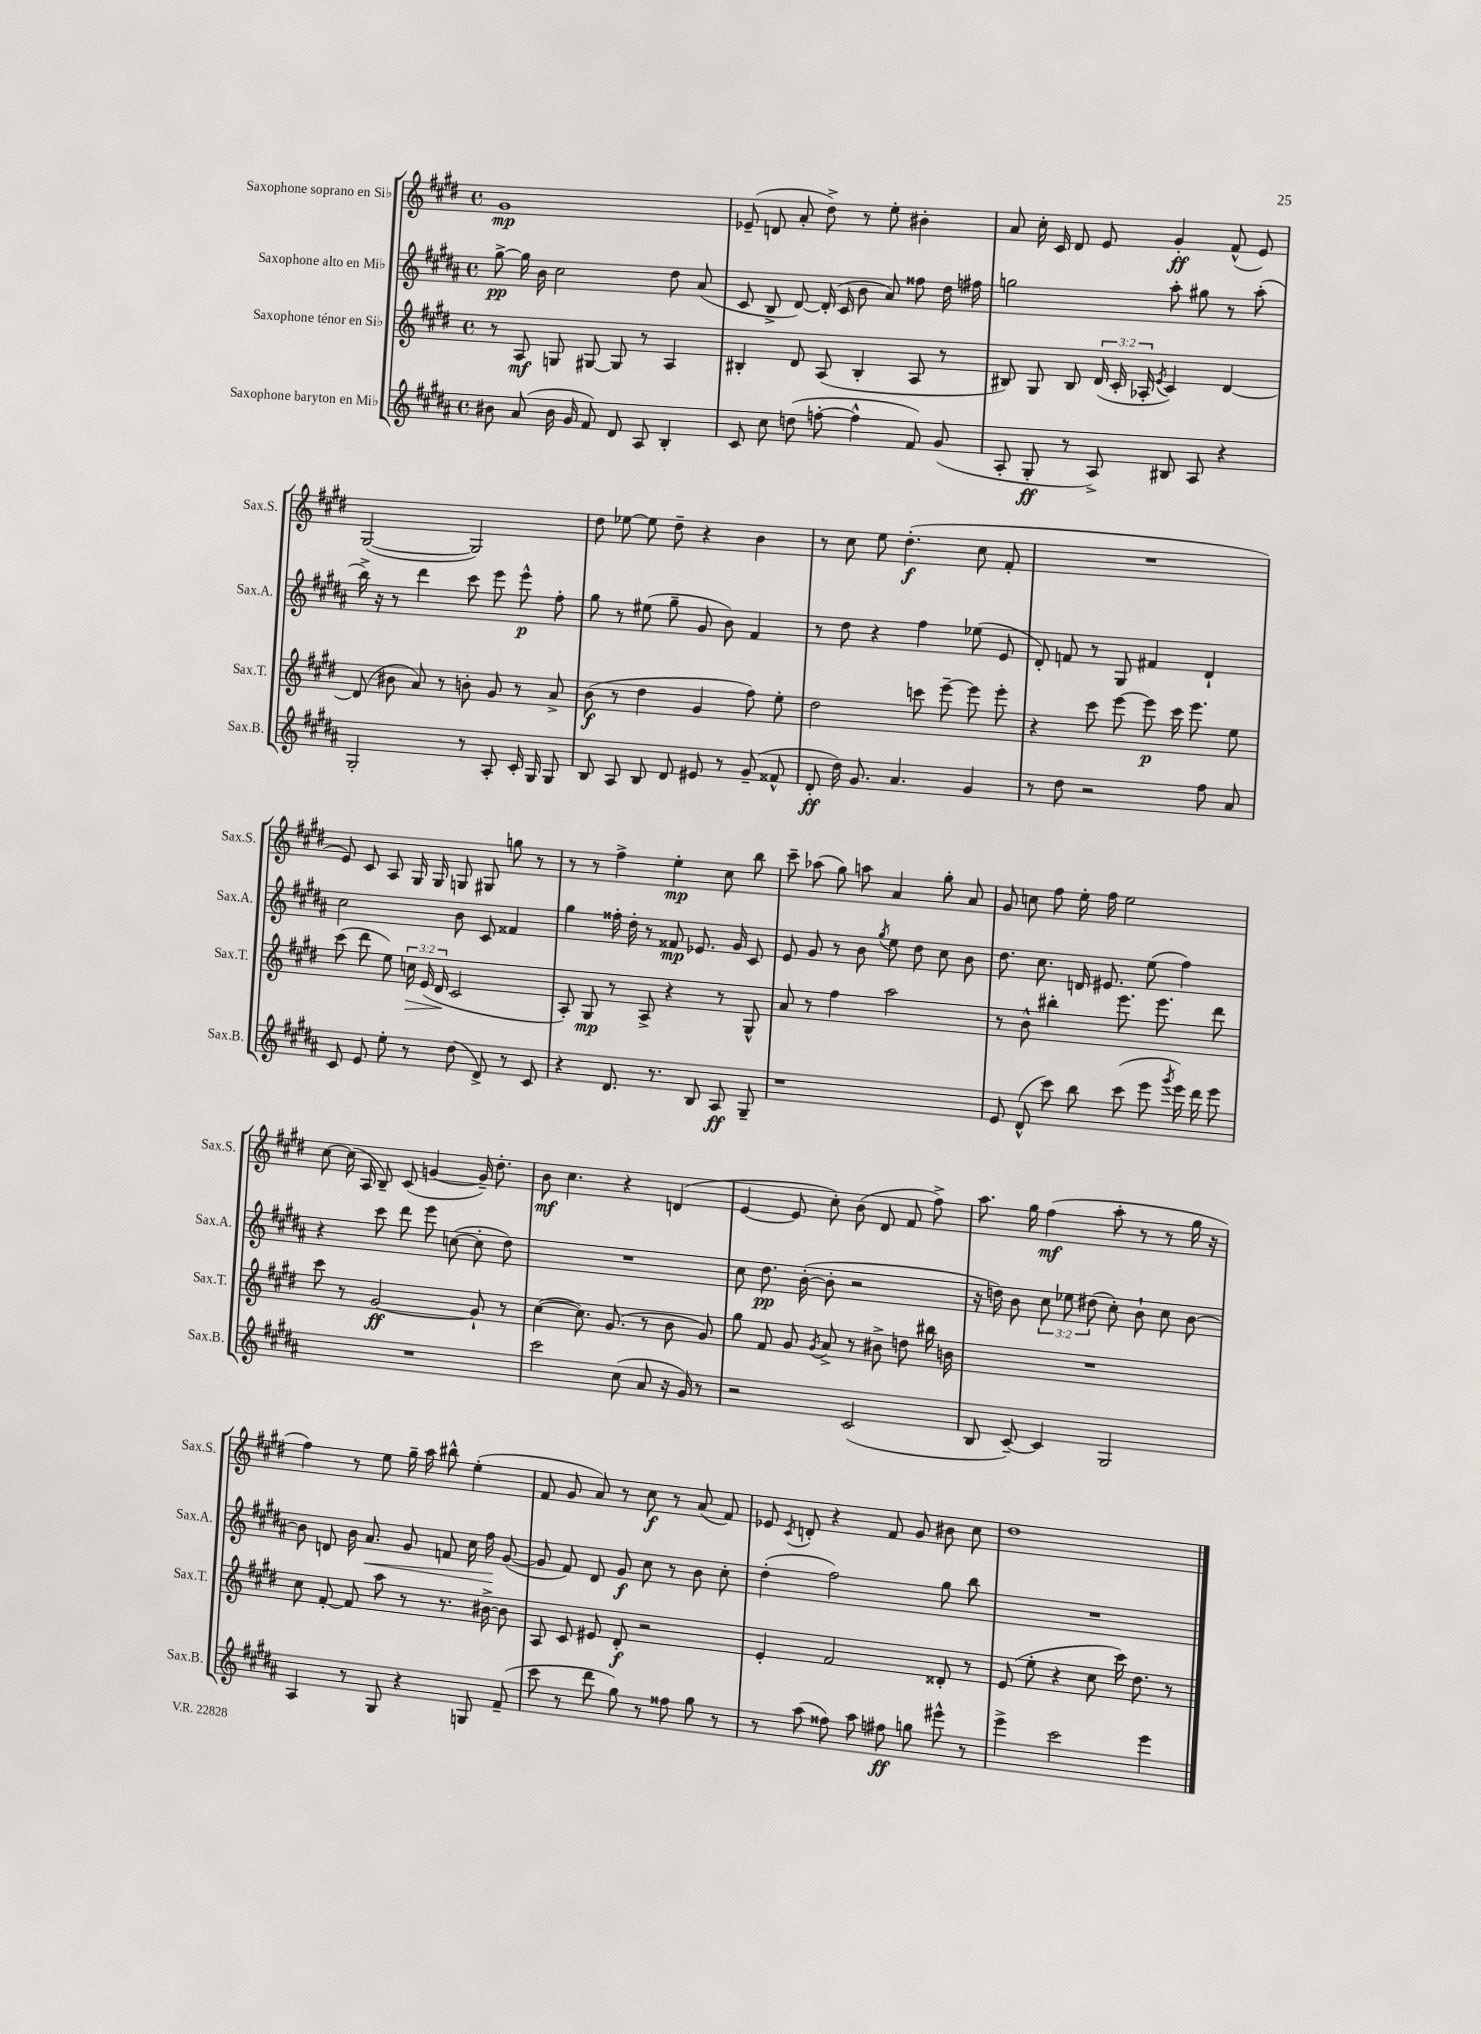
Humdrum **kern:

**kern	**kern	**kern	**kern
*staff4	*staff3	*staff2	*staff1
*clefG2	*clefG2	*clefG2	*clefG2
*k[f#c#g#d#a#]	*k[f#c#g#d#]	*k[f#c#g#d#a#]	*k[f#c#g#d#]
*M4/4	*M4/4	*M4/4	*M4/4
*met(c)	*met(c)	*met(c)	*met(c)
8b#\	8r	[8gg#^\	1g#
(8a#/	8A/	16gg#\]	.
.	.	16b\	.
16b#\	8G/	2cc#\	.
16g#/	.	.	.
8f#/)	[8G#/	.	.
8d#/	8G#/]	.	.
8A#/	8r	.	.
4B'/	4A/	8dd#\	.
.	.	(8a#/	.
=	=	=	=
8c#/	4B#'/	8c#/	(8e-~/
8cc#\	.	8B^/	8d/
(8dd\	8d#/	[8d#/)	8a'/
[8ff'\	(8A/	(16d#'/]	8dd#^\)
.	.	16c#/	.
4ff^^\]	4B#'/	8b\	8r
.	.	8a#/)	8ee'\
8f#/)	8A/	8ff##\	4b#'\
(8g#/	8r	16dd#\	.
.	.	16ff#\	.
=	=	=	=
8A#'/	8B#/)	2gg\	8a/
8G#'/	8G#/	.	16cc#'\
.	.	.	16c#/
8r	8B#/	.	8d#/
8A#^/)	(24d#/	.	8e/
.	24c#'/	.	.
.	24A-'/	.	.
.	8qe/	.	.
8B#/	4c#/)	8aa#'\	4g#'/
8A#/	.	8gg#\	.
4r	[4d#/	8r	(8f#^^/
.	.	(8aa#'\	8e/)
=	=	=	=
2G#'/	(8d#/]	16bb^\)	([2G#/
.	.	16r	.
.	8b#\	8r	.
.	8a/)	4ddd#\	.
.	8r	.	.
8r	8b'\	8ccc#\	2G#/])
8A#'/	8g#/	8eee\	.
16c#'/	8r	8eee^^\	.
16G#/	.	.	.
8G#/	8a^/	8ff#'\	.
=	=	=	=
8B/	(8b\	8gg#\	8dd#\
8A#/	8r	8r	[8ee-\
8B/	4dd#\	(8ee#\	8ee-\]
8d#/	.	8gg#~\	8dd#~\
8e#/	4g#/	8g#/	4r
8r	.	8b\)	.
(8g#~/	8ff#\)	4f#/	4b\
8f##^^/	8ee'\	.	.
=	=	=	=
8d#'/	2dd#\	8r	8r
16dd#\)	.	8dd#\	8cc#\
8.g#/	.	.	.
.	.	4r	8ee\
4.a#/	.	.	(4.dd#'\
.	8ccc\	4ff#\	.
.	[8eee~\	.	.
4g#/	8eee\]	(8ee-\	8cc#\
.	8eee'\	8e/	8f#'/
=	=	=	=
8r	4r	8d#'/)	1r
8dd#\	.	8f/	.
2r	8ccc#\	8r	.
.	[8eee\	8G#/	.
.	8eee\]	4f#/	.
.	16ccc#\	.	.
.	8.eee\	.	.
8ff#\	.	4d#`/	.
8a#/	8ee\	.	.
=	=	=	=
8c#/	(8ccc#\	2cc#\	8e/)
8e/	8ddd#\	.	8c#/
8ee'\	8ee\)	.	8A/
8r	24cc\	.	16G#/
.	(24e/	.	.
.	.	.	16G#/
.	24d#/	.	.
(8dd#\	2c#/	8b\	8G/
8d#^/)	.	8c#/	8G#/
8r	.	4f##/	8gg\
8c#/	.	.	8r
=	=	=	=
4r	8A'/)	4gg#\	8r
.	8G#/	.	8r
8.d#/	8r	16ff##'\	4ff#^\
.	.	16dd#'\	.
.	8A^/	8r	.
8.r	.	.	.
.	4r	8f##/	4ee'\
8B/	.	8.e-/	.
8A#/	8r	.	8cc#\
.	.	16g#/	.
8G#~/	8G#^^/	8c#/	8bb\
=	=	=	=
1r	8a/	8e/	8ccc#~\
.	8r	8g#/	(8aa-\
.	4ff#\	8r	8gg#\)
.	.	8b\	8aa\
.	.	8qgg#/	.
.	2aa\	8ee\	4a/
.	.	8dd#\	.
.	.	8cc#\	8gg#'\
.	.	8b\	8a/
=	=	=	=
8e/	8r	8.dd#\	8g#/
(8d#^^/	8b^^\	.	8cc\
.	.	8.cc#\	.
8ccc#\)	4bb#'\	.	8ff#\
8bb\	.	16d/	16ee'\
.	.	8.e#/	16ff#\
(8ccc#\	8.eee\	.	2ee\
8eee\	.	(8ee\	.
.	8.eee\	.	.
8qggg#/	.	.	.
16eee\)	.	4ff#\)	.
16ddd#\	.	.	.
8eee\	8ddd#\	.	.
=	=	=	=
1r	8ccc#\	4r	[8cc#\
.	8r	.	(16cc#\]
.	.	.	16A/
.	[2g#/	8ccc#\	8B~/)
.	.	8ddd#\	(8c#/
.	.	8eee\	[4g/
.	.	([8cc\	.
.	8g#`/]	8cc'\]	16g~/])
.	.	.	8.dd#'\
.	8r	8dd#\)	.
=	=	=	=
2ccc#\	([4cc#\	1r	8b\
.	.	.	4.cc#\
.	8.cc#\])	.	.
.	(8.g#/	.	.
(8cc#\	.	.	4r
8a#/	8r	.	.
16r	8b\	.	(4d/
16g#/)	.	.	.
8r	8g#/)	.	.
=	=	=	=
2r	8gg#\	8cc#\	[4e/
.	8f#/	8.dd#\	.
.	8g#/	.	8e/]
.	.	([16b'\	.
.	8qg#/	.	.
.	8a^/	8b'\]	8cc#'\)
(2c#/	8r	2r	(8b\
.	8b#^\	.	8d#/
.	8dd\	.	8f#/
.	16bb#\	.	8ff#^\)
.	16b\	.	.
=	=	=	=
8B/	1r	16r	8.aa\
.	.	16dd\)	.
[8c#~/)	.	8b\	.
.	.	.	16gg#\
4c#/]	.	12cc#\	(4ff#\
.	.	12ee-\	.
.	.	(12dd#\	.
2G#/	.	8cc#'\)	8aa'\
.	.	8b`\	8r
.	.	8cc#\	8r
.	.	[8b\	16gg#\
.	.	.	16r
=	=	=	=
4A#/	8cc#\	8b\]	4ff#\)
.	[8f#'/	8d/	.
8r	8f#/]	16b\	8r
.	.	8.a#/	.
8G#/	8aa\	.	8ee\
4r	8r	8g#/	16gg#~\
.	.	.	16aa\
.	8.r	8f/	8bb#^^\
8G/	.	16cc#\	(4ee'\
.	[16b#^\	16ff#\	.
(8f#~/	8b#\]	([8g#/	.
=	=	=	=
8ccc#\	8A/	8g#/]	8f#/
8r	8c#/	8f#/)	8g#/
8ddd#\	8e#/	8d#/	8a/)
8gg#\)	8d#'/	8g#/	8r
8r	2r	8cc#\	8cc#\
8ff##\	.	8r	8r
8gg#\	.	8b\	(8a/
8r	.	8cc#'\	8f#/)
=	=	=	=
8r	4e'/	(4dd#'\	8e-/
.	.	.	8qc#/
(8aa#\	.	.	8d'/
8ff##\)	2f#/	2ff#\)	4r
8aa#\	.	.	.
8ff#\	.	.	8f#/
8gg\	.	.	8g#/
8eee#^^\	8d##'/	8gg#\	8b#\
8r	8r	8bb\	8cc#\
=	=	=	=
4eee^\	(8e/	1r	1dd#
.	8ee'\	.	.
2ccc#\	4r	.	.
.	8cc#\	.	.
.	16ccc#\)	.	.
.	8.dd#\	.	.
4eee\	.	.	.
.	8r	.	.
==	==	==	==
*-	*-	*-	*-
